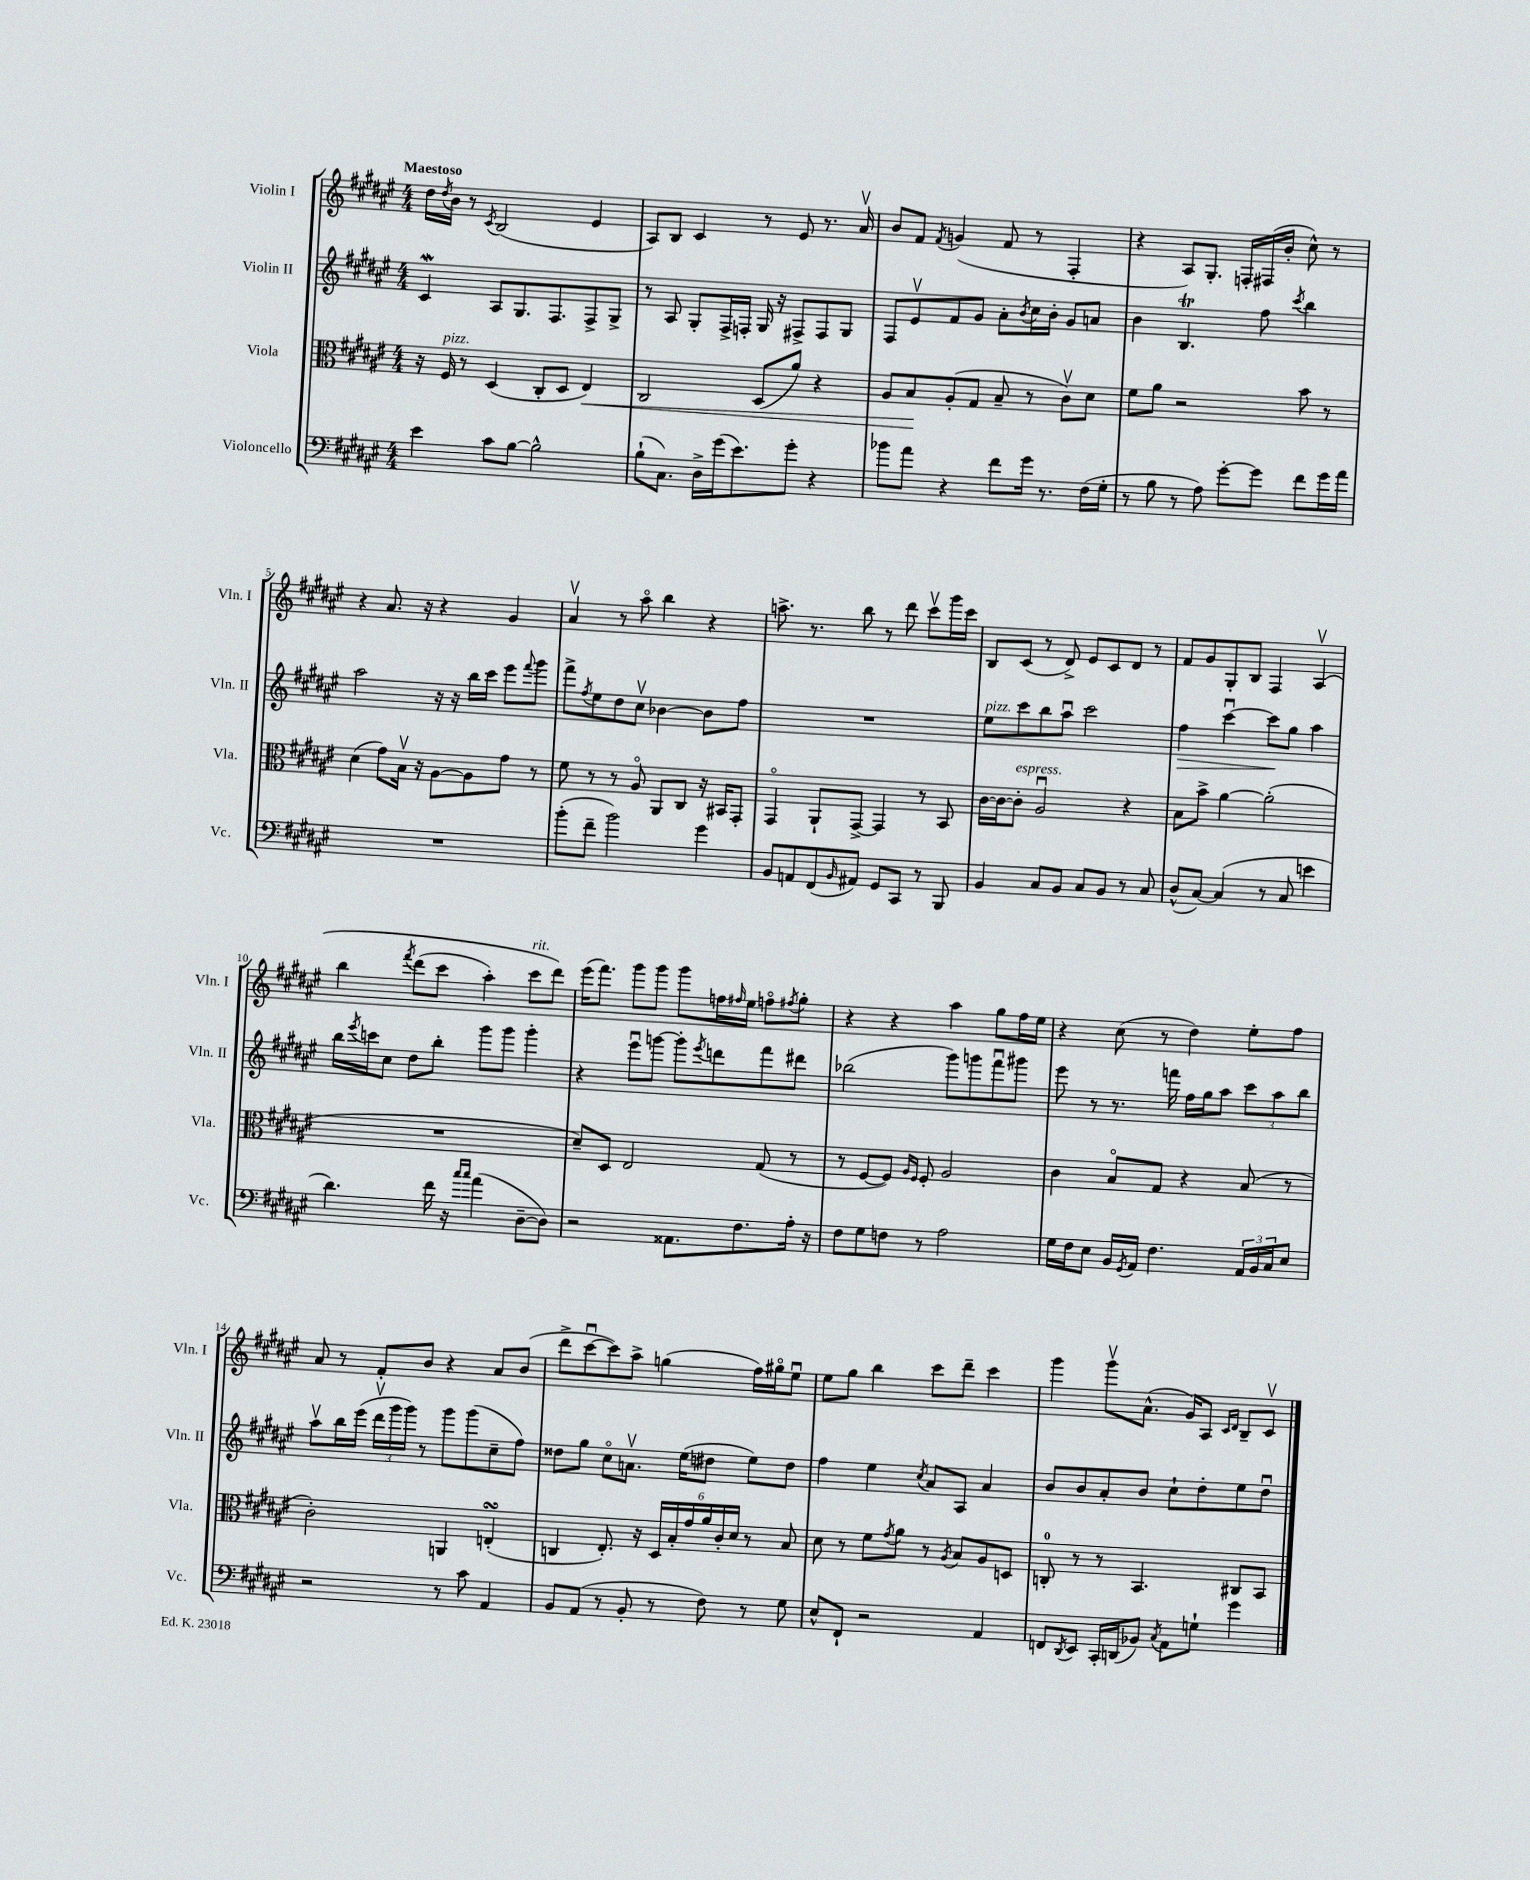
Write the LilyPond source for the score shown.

<<
\new StaffGroup <<
\new Staff = "s0" \with { instrumentName = "Violin I" shortInstrumentName = "Vln. I" } {
    \clef treble \key fis \major \numericTimeSignature \time 4/4 \tempo "Maestoso"
    dis''16 \acciaccatura { dis''8 } b'16 r8 \acciaccatura { cis'8 } b2( eis'4 |
    ais8) b8 cis'4 r8 eis'8 r8. ais'16\upbow |
    b'8 fis'8 \acciaccatura { fis'8 } g'4( fis'8 r8 fis4-. |
    r4 ais8) gis8.-. f16-. fis16( b'16-. cis''8-^) r8 |
    r4 ais'8. r16 r4 gis'4 |
    ais'4\upbow r8 ais''8\flageolet b''4 r4 |
    a''8.-> r8. b''8 r8 dis'''8 cis'''8\upbow gis'''16 cis'''16 |
    b8 cis'8( r8 dis'8->) eis'8 cis'8 dis'8 r8 |
    fis'8 gis'8 gis8-. b8 fis4 ais4\upbow\( |
    b''4 \acciaccatura { fis'''8 } dis'''8( cis'''8 ais''4-.) cis'''8^\markup { \italic "rit." } dis'''8\) |
    eis'''16( fis'''8.) gis'''8 gis'''8 gis'''8 f''16 \grace { fis''16 } eis''16 f''8\flageolet \acciaccatura { fis''8 } gis''8-. |
    r4 r4 ais''4 gis''8 fis''16 eis''16 |
    r4 cis''8( r8 dis''4) eis''8-. fis''8 |
    ais'8 r8 fis'8-. b'8 r4 ais'8 b'8( |
    dis'''8-> cis'''8~\downbow cis'''8) ais''8-> g''4( fis''16) gis''16\flageolet eis''8\downbow |
    eis''8 gis''8 b''4 cis'''8 dis'''8-- cis'''4 |
    gis'''4 gis'''8\upbow ais'8.-^( gis'16) ais8 \grace { cis'16 dis'16 } b8-- cis'8\upbow \bar "|." |
}
\new Staff = "s1" \with { instrumentName = "Violin II" shortInstrumentName = "Vln. II" } {
    \clef treble \key fis \major \numericTimeSignature \time 4/4
    cis'4\mordent ais8 gis8. fis8. fis8-> gis8-> |
    r8 ais8 gis8-. fis16-> f16-. gis16 r16 fis8-> fis8 gis8 |
    fis8 eis'8\upbow fis'8 gis'8 ais'8-. \acciaccatura { b'8 } cis''16 b'16-. gis'8 a'8 |
    b'4 b4.\trill fis''8 \acciaccatura { cis'''8 } b''4 |
    ais''2 r16 r16 b''16 cis'''16 eis'''8 \appoggiatura { fis'''8 } gis'''8 |
    fis'''8-> \acciaccatura { fis''8 } eis''8 dis''8 cis''8\upbow bes'4~ bes'8 fis''8 |
    R1 |
    eis''8^\markup { \italic "pizz." } cis'''8 b''8 ais''8\downbow cis'''2 |
    fis''4\> cis'''4~\downbow cis'''8\! gis''8 ais''4 |
    b''16 \acciaccatura { eis'''8 } c'''16 cis''8 dis''8 b''8-. gis'''8 gis'''8 gis'''4-. |
    r4 eis'''8\downbow g'''8~ g'''8-. \acciaccatura { eis'''8 } d'''8 fis'''8 dis'''8 |
    bes''2( gis'''8) g'''8 fis'''8\downbow gis'''8 |
    eis'''8 r8 r8. f'''16 fis''16 gis''16 ais''8 \tuplet 3/2 { cis'''8 ais''8 b''8 } |
    ais''8\upbow b''16 eis'''16( \tuplet 3/2 { dis'''16\upbow gis'''16 gis'''16) } r8 gis'''8 gis'''8( cis''8-- fis''8) |
    disis''8 gis''8 cis''8\flageolet a'8.\upbow eis''16( dis''8 eis''8) dis''8 |
    fis''4 eis''4 \acciaccatura { cis''8 } ais'8 ais8 ais'4 |
    b'8 b'8 ais'8-. b'8 cis''8-! dis''8-. eis''8 dis''8\downbow \bar "|." |
}
\new Staff = "s2" \with { instrumentName = "Viola" shortInstrumentName = "Vla." } {
    \clef alto \key fis \major \numericTimeSignature \time 4/4
    r16 fis16^\markup { \italic "pizz." } r8 dis4( cis8-. dis8 eis4\<) |
    cis2 dis8( ais'8) r4 |
    ais8 b8\! ais8-.( gis8 b8-- r8 cis'8\upbow) dis'8 |
    fis'8 ais'8 r2 b'8 r8 |
    dis'4( gis'8) b16\upbow r16 ais8~ ais8 gis'8 r8 |
    fis'8 r8 r8 ais8\flageolet ais,8 cis8 r16 bis,16 gis,8-. |
    gis,4\flageolet ais,8-! gis,8~-> gis,4 r8 b,8 |
    cis'16~ cis'16~ cis'8-.^\markup { \italic "espress." } ais2\downbow r4 |
    b8 b'8-> ais'4~ ais'2-.( |
    R1 |
    dis'8--) dis8 eis2 gis8( r8 |
    r8 fis8~ fis8) \grace { ais16 fis16 } fis8-. ais2 |
    cis'4 b8\flageolet gis8 r4 b8( r8 |
    cis'2-.) a,4 e4-.\turn( |
    c4 eis8.-.) r16 \tuplet 6/4 { dis16 b16-. gis'16 ais'16 cis'16-. dis'16 } r8 b8 |
    dis'8 r8 fis'8 \acciaccatura { gis'8 } ais'8 r8 \acciaccatura { ais8 } b8 ais8 d8 |
    c8-0-. r8 r8 b,4. cis8 b,8 \bar "|." |
}
\new Staff = "s3" \with { instrumentName = "Violoncello" shortInstrumentName = "Vc." } {
    \clef bass \key fis \major \numericTimeSignature \time 4/4
    eis'4 cis'8 b8~ b2-^ |
    b8-!( cis8.) dis16-> gis'16( eis'8.) gis'8-. r4 |
    bes'8 ais'8 r4 fis'8 gis'16 r8. fis16( gis16-. |
    r8 b8 r8 ais8) gis'8~-. gis'8 fis'8 gis'16 ais'16 |
    R1 |
    b'8-.( fis'8-- b'2) gis'4 |
    b,8 a,8 fis,8( \grace { b,16 } ais,8) gis,8 cis,8 r8 b,,8 |
    b,4 cis8 b,8 cis8 b,8 r8 cis8 |
    dis8-^( cis8~) cis4( r8 cis8 e'4 |
    dis'4.) fis'16 r16 \grace { cis''16 cis''16 } ais'4( dis8~-- dis8) |
    r2 aisis,8. fis8. ais16-. r16 |
    fis8 gis8 f8 r8 ais2 |
    gis16 fis16 eis8 b,16 \acciaccatura { gis,8 } ais,16 fis4. \tuplet 3/2 { ais,16 b,16 cis16 } eis8 |
    r2 r8 cis'8 ais,4 |
    b,8 ais,8( r8 b,8-. r8 fis8) r8 gis8 |
    eis8-^ fis,8-! r2 ais,4 |
    f,8 \acciaccatura { dis,8 } eis,8 cis,16-. d,16( bes,8) \acciaccatura { cis8 } ais,8 g8-! gis'4 \bar "|." |
}
>>
>>
